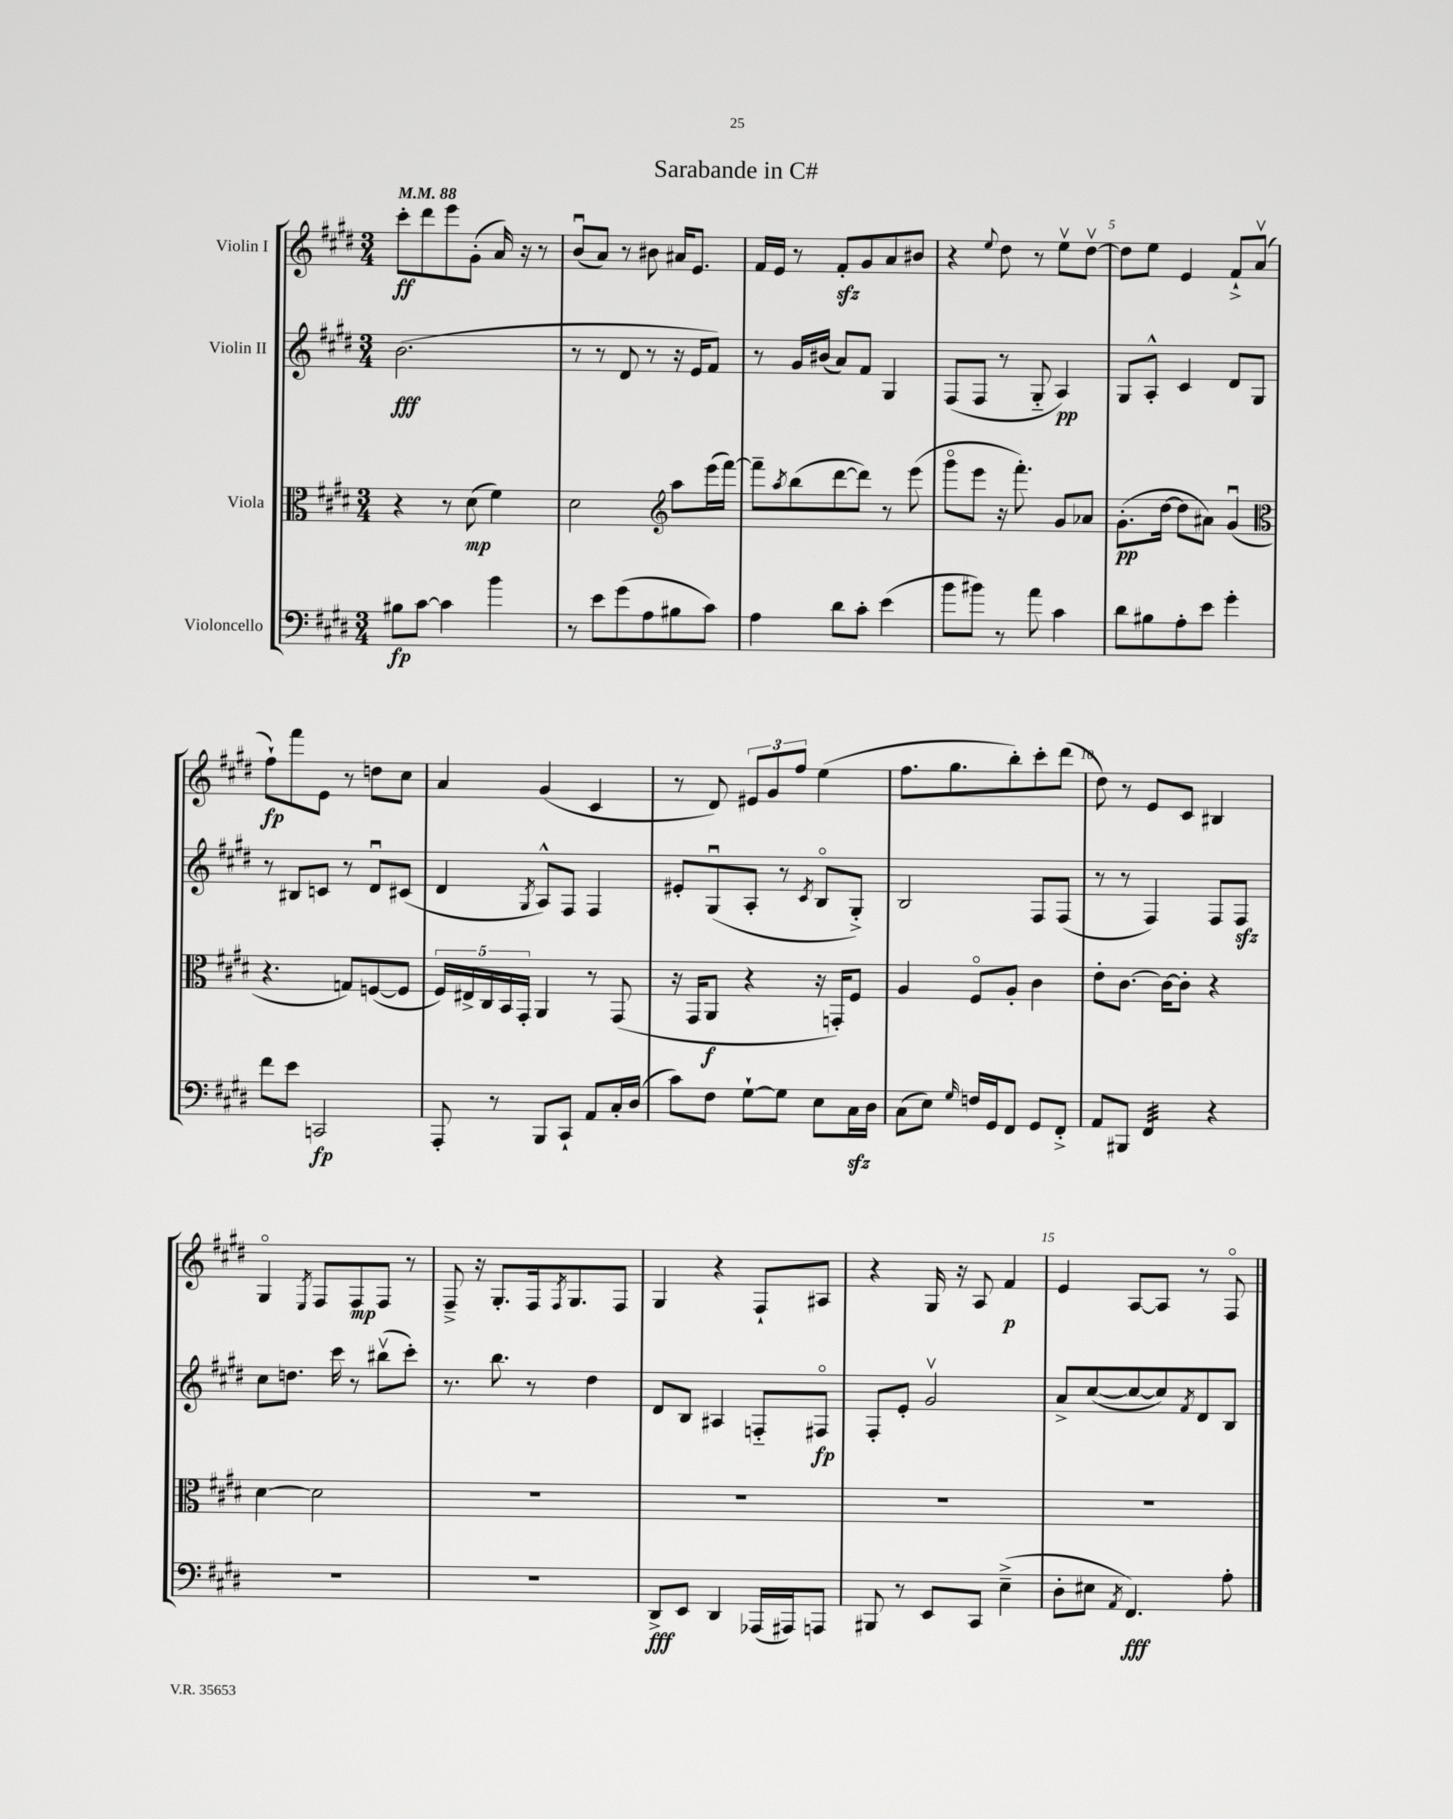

**kern	**dynam	**kern	**dynam	**kern	**dynam	**kern	**dynam
*part4	*part4	*part3	*part3	*part2	*part2	*part1	*part1
*staff4	*staff4	*staff3	*staff3	*staff2	*staff2	*staff1	*staff1
*I"Violoncello	*	*I"Viola	*	*I"Violin II	*	*I"Violin I	*
*clefF4	*	*clefC3	*	*clefG2	*	*clefG2	*
*k[f#c#g#d#]	*	*k[f#c#g#d#]	*	*k[f#c#g#d#]	*	*k[f#c#g#d#]	*
*M3/4	*	*M3/4	*	*M3/4	*	*M3/4	*
*MM88	*	*MM88	*	*MM88	*	*MM88	*
=1	=1	=1	=1	=1	=1	=1	=1
8B#X\L	fp	4r	.	(2.b\	fff	8ccc#'\L	ff
[8c#\J	.	.	.	.	.	8ddd#\	.
4c#\]	.	8r	.	.	.	8eee\	.
.	.	(8d#\	mp	.	.	(8g#'\J	.
4b\	.	4f#\)	.	.	.	16a/)	.
.	.	.	.	.	.	16r	.
.	.	.	.	.	.	8r	.
=2	=2	=2	=2	=2	=2	=2	=2
8r	.	2d#\	.	8r	.	(8bu/L	.
8e\L	.	.	.	8r	.	8a/J)	.
(8g#\	.	.	.	8d#/	.	8r	.
8A\	.	.	.	8r	.	8b#X\	.
*	*	*clefG2	*	*	*	*	*
8B#X\	.	8aa\L	.	16r	.	16a#X/KL	.
.	.	.	.	16e/KL	.	8.e/J	.
8c#\J)	.	(16eee\L	.	8f#/J)	.	.	.
.	.	[16fff#\JJ)	.	.	.	.	.
=3	=3	=3	=3	=3	=3	=3	=3
4A\	.	8fff#~\L]	.	8r	.	16f#/LL	.
.	.	.	.	.	.	16e/JJ	.
.	.	8qaa/	.	.	.	.	.
.	.	(8bb\	.	16g#/LL	.	8r	.
.	.	.	.	(16b#X/JJ	.	.	.
8d#\L	.	[8ddd#\	.	8a/L)	.	8f#zz'/L	.
8c#'\J	.	8ddd#\J])	.	8f#/J	.	8g#/	.
(4e\	.	8r	.	4G#/	.	8a/	.
.	.	(8eee\	.	.	.	8b#X/J	.
=4	=4	=4	=4	=4	=4	=4	=4
8b\L	.	8ggg#\L	.	(8F#/L	.	4r	.
8b#X\J)	.	8eee\J	.	8F#/J	.	.	.
.	.	.	.	.	.	8qqee/	.
8r	.	16r	.	8r	.	8dd#\	.
.	.	8.fff#'\)	.	.	.	.	.
8a\	.	.	.	8G#/	.	8r	.
4c#\	.	8g#/L	.	4A/)	pp	8eev\L	.
.	.	8a-X/J	.	.	.	[8dd#v\J	.
=5	=5	=5	=5	=5	=5	=5	=5
8d#\L	.	(8.g#'\L	pp	8G#/L	.	8dd#\L]	.
8B#X\	.	.	.	8A'^^/J	.	8ee\J	.
.	.	[16dd#\Jk	.	.	.	.	.
8A'\	.	8dd#\L]	.	4c#/	.	4e/	.
8e\J	.	8a#X\J)	.	.	.	.	.
4g#'\	.	(4g#u/	.	8d#/L	.	8f#`^/L	.
.	.	.	.	8G#/J	.	(8av/J	.
!!LO:LB:g=z
=6	=6	=6	=6	=6	=6	=6	=6
*	*	*clefC3	*	*	*	*	*
8f#\L	.	4.r	.	8r	.	8ff#`\L)	fp
8e\J	.	.	.	8B#X/L	.	8fff#\	.
2CCn/	fp	.	.	8cn/J	.	8e\J	.
.	.	8Gn/L)	.	8r	.	8r	.
.	.	([8Fn/	.	8d#u/L	.	8ddn\L	.
.	.	8F/J]	.	(8c#X/J	.	8cc#\J	.
=7	=7	=7	=7	=7	=7	=7	=7
8AAA'/	.	20F#/LL)	.	4d#/	.	4a/	.
.	.	20E#X^/	.	.	.	.	.
.	.	20C#/	.	.	.	.	.
8r	.	.	.	.	.	.	.
.	.	20BB/	.	.	.	.	.
.	.	20GG#'/JJ	.	.	.	.	.
.	.	.	.	8qG#/	.	.	.
8BBB/L	.	4AA/	.	8A^^/L)	.	(4g#/	.
8CC#`/J	.	.	.	8F#/J	.	.	.
8AA/L	.	8r	.	4F#/	.	4c#/	.
16C#'/L	.	(8GG#/	.	.	.	.	.
(16D#/JJ	.	.	.	.	.	.	.
=8	=8	=8	=8	=8	=8	=8	=8
8c#\L)	.	16r	.	8e#X'/L	.	8r	.
.	.	16GG#/KL	.	.	.	.	.
8F#\J	.	8AA/J	f	(8G#u/	.	8d#/)	.
[8G#`\L	.	4r	.	8A'/J	.	12e#X/L	.
.	.	.	.	.	.	12g#/	.
8G#\J]	.	.	.	8r	.	.	.
.	.	.	.	.	.	12ff#/J	.
.	.	.	.	8qc#/	.	.	.
8E\L	.	16r	.	8B/L	.	(4ee\	.
.	.	16GGn'/KL)	.	.	.	.	.
16C#zz\L	.	8F#/J	.	8G#'^/J)	.	.	.
16D#\JJ	.	.	.	.	.	.	.
=9	=9	=9	=9	=9	=9	=9	=9
(8C#\L	.	4A/	.	2B/	.	8.ff#\L	.
8E\J)	.	.	.	.	.	.	.
.	.	.	.	.	.	8.gg#\	.
16qqG#/	.	.	.	.	.	.	.
16Fn/LL	.	8F#/L	.	.	.	.	.
16GG#/J	.	.	.	.	.	.	.
8FF#/J	.	8A'/J	.	.	.	8bb'\)	.
8GG#/L	.	4c#\	.	8F#/L	.	8ccc#'\	.
8FF#'^/J	.	.	.	(8F#/J	.	(8ddd#\J	.
=10	=10	=10	=10	=10	=10	=10	=10
8AA/L	.	8e'\L	.	8r	.	8dd#\)	.
8BBB#X/J	.	[8.c#\J	.	8r	.	8r	.
*tremolo	*	*	*	*	*	*	*
32FF#/LLL	.	.	.	4F#/)	.	8e/L	.
32FF#/	.	.	.	.	.	.	.
32FF#/	.	16c#\KL_	.	.	.	.	.
32FF#/	.	.	.	.	.	.	.
32FF#/	.	8c#'\J]	.	.	.	8c#/J	.
32FF#/	.	.	.	.	.	.	.
32FF#/	.	.	.	.	.	.	.
32FF#/JJJ	.	.	.	.	.	.	.
*Xtremolo	*	*	*	*	*	*	*
4r	.	4r	.	8F#/L	.	4B#X/	.
.	.	.	.	8F#zz/J	.	.	.
!!LO:LB:g=z
=11	=11	=11	=11	=11	=11	=11	=11
2.r	.	[4d#\	.	8cc#\L	.	4G#/	.
.	.	.	.	8.ddn\J	.	.	.
.	.	.	.	.	.	8qE/	.
.	.	2d#\]	.	.	.	8F#/L	.
.	.	.	.	16ccc#\	.	.	.
.	.	.	.	8r	.	8F#/	mp
.	.	.	.	(8bb#Xv\L	.	8F#/J	.
.	.	.	.	8ccc#'\J)	.	8r	.
=12	=12	=12	=12	=12	=12	=12	=12
2.r	.	2.r	.	8.r	.	8F#~^/	.
.	.	.	.	.	.	16r	.
.	.	.	.	8.bb\	.	8.G#'/L	.
.	.	.	.	8r	.	16F#/k	.
.	.	.	.	.	.	8qF#/	.
.	.	.	.	.	.	8.G#/	.
.	.	.	.	4dd#\	.	.	.
.	.	.	.	.	.	8F#/J	.
=13	=13	=13	=13	=13	=13	=13	=13
8DD#^/L	fff	2.r	.	8d#/L	.	4G#/	.
8EE/J	.	.	.	8B/J	.	.	.
4DD#/	.	.	.	4A#X/	.	4r	.
(16AAA-X/LL	.	.	.	8Fn/L	.	8F#`/L	.
16AAA#X/J)	.	.	.	.	.	.	.
8AAAn/J	.	.	.	8F#X/J	fp	8A#X/J	.
=14	=14	=14	=14	=14	=14	=14	=14
8BBB#X/	.	2.r	.	8F#'/L	.	4r	.
8r	.	.	.	8e'/J	.	.	.
8EE/L	.	.	.	2g#v/	.	16G#/	.
.	.	.	.	.	.	16r	.
8CC#/J	.	.	.	.	.	8A/	.
(4E~^\	.	.	.	.	.	4f#/	p
=15	=15	=15	=15	=15	=15	=15	=15
8D#'\L	.	2.r	.	8a^/L	.	4e/	.
8E#X\J	.	.	.	([8cc#/	.	.	.
8qAA/	.	.	.	.	.	.	.
4.FF#/)	fff	.	.	8cc#/_	.	[8A/L	.
.	.	.	.	8cc#/])	.	8A/J]	.
.	.	.	.	8qf#/	.	.	.
.	.	.	.	8d#/	.	8r	.
8A'\	.	.	.	8B/J	.	8F#/	.
==	==	==	==	==	==	==	==
*-	*-	*-	*-	*-	*-	*-	*-
